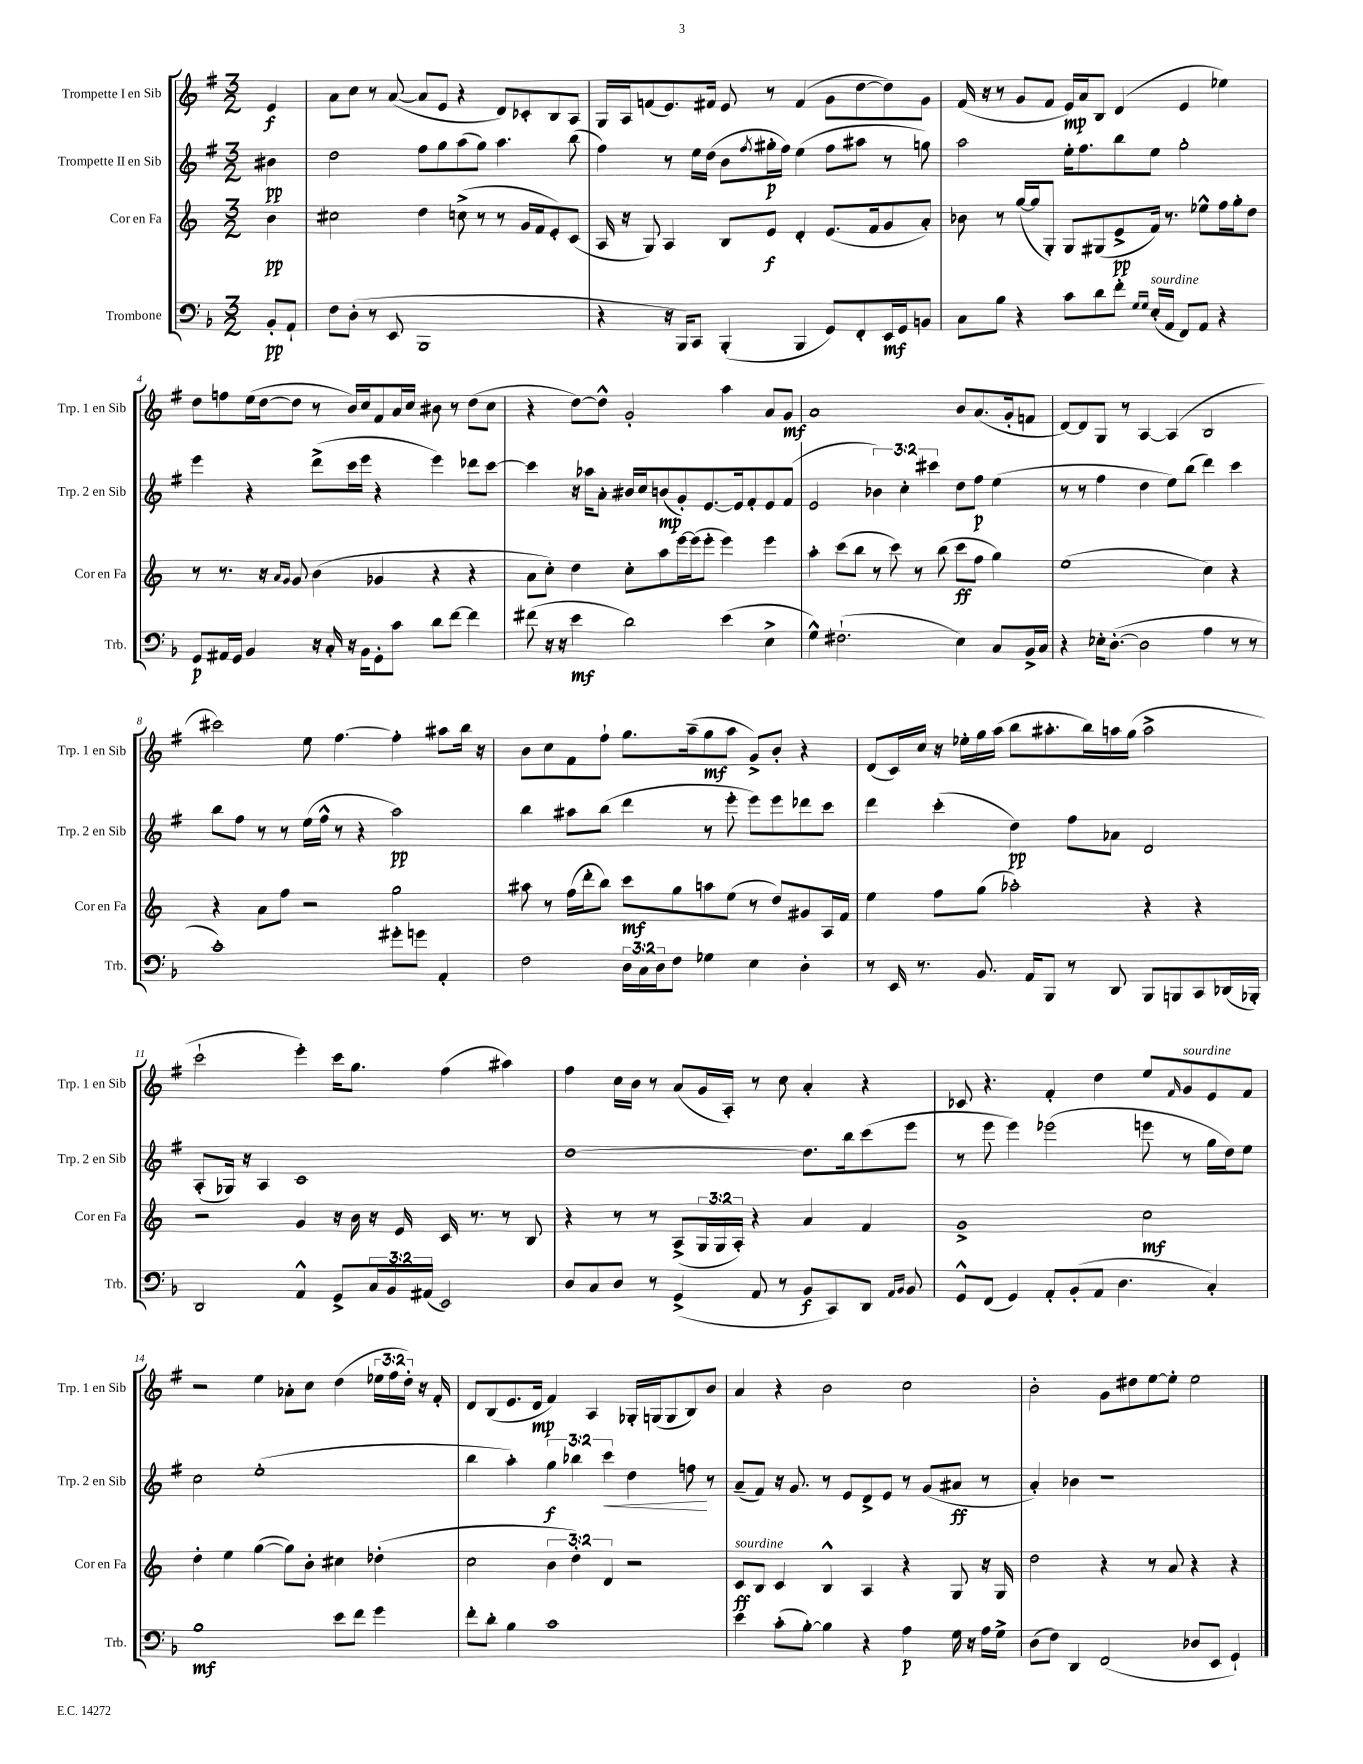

**kern	**kern	**kern	**kern
*staff4	*staff3	*staff2	*staff1
*clefF4	*clefG2	*clefG2	*clefG2
*k[b-]	*k[]	*k[f#]	*k[f#]
*M3/2	*M3/2	*M3/2	*M3/2
8BB-'	4b	4b#	4e
8AA`	.	.	.
=	=	=	=
8F	2cc#	2dd	8a
(8D'	.	.	8cc
8r	.	.	8r
8EE	.	.	([8a
1BBB-	4dd	8ff#	8a]
.	.	8gg	8e
.	(8cc^	(8aa	4r
.	8r	8gg)	.
.	8r	4.aa	8d)
.	16g	.	8c-'
.	16f	.	.
.	8e')	.	8B
.	(8c	(8bb	8A
=	=	=	=
4r	16A	4ff#)	16G
.	16r	.	16A
.	8G)	.	(8f
16r	4A	8r	8.e)
16BBB-)	.	.	.
8CC	.	16ee	.
.	.	(16dd	16f#
(4BBB-'	8B	8b	8e
.	.	8qff#	.
.	8e	16gg#'	8r
.	.	16ff#)	.
4BBB-	4d'	(4ee	(4f#
8GG)	(8.e	8ff#	8g
8FF'	.	8aa#	[8dd
.	16f	.	.
16EE	8g	8r	8dd])
16GG	.	.	.
8BB	8a')	8gg)	8g
=	=	=	=
8C	8b-	2aa	(16f#
.	.	.	16r
8B-	8r	.	8r
4r	([16gg	.	8g
.	16gg]	.	.
.	8G')	.	8f#
8c	8G	16ee'	16e)
.	.	8.ff#	16a
8d	(8G#	.	8B
8f'	8e^	8bb	(4d
16qqG	.	.	.
16qqG	.	.	.
(16E'	16f)	8ee	.
16AA	8.r	.	.
8FF)	.	2gg'	4e
8AA	8ee-^^	.	.
4r	16ff	.	4ee-)
.	16gg'	.	.
.	8dd	.	.
=	=	=	=
8GG	8r	4eee	8dd
16AA#	8.r	.	8ff
16GG	.	.	.
4BB-	.	4r	(16ee
.	16r	.	[16dd
.	16qqa	.	.
.	16qqg	.	.
.	8g	.	8dd]
16r	(4b	(8ddd^	8r
16C'	.	.	.
16r	.	16ccc	16b)
16BB-	.	16eee	16cc
8GG'	4g-	4r	8f#
8c	.	.	16a
.	.	.	16cc
8d	4r	4eee)	8b#
[8f	.	.	8r
4f]	4r	8ddd-	(8dd
.	.	[8ccc	8cc
=	=	=	=
(8f#	8a	4ccc]	4r
16r	8cc')	.	.
16r	.	.	.
4e	4dd	16r	[8dd)
.	.	16aa-	.
.	.	8a'	8dd^^]
2d)	8cc'	16b#	2g'
.	.	16cc	.
.	8aa	(8b	.
.	[16eee	8g')	.
.	(16eee]	.	.
.	8eee'	[8.e	.
(4e	4eee)	.	4aa
.	.	16e]	.
.	.	8f#'	.
4E^	4eee	8e	8a
.	.	(8f#	8g
=	=	=	=
4G^^)	4aa'	2e	1a
(2.F#`	(8ccc	.	.
.	8bb	.	.
.	8r	6b-)	.
.	8ccc)	.	.
.	.	6cc'	.
.	8r	.	.
.	.	6ccc#	.
.	(8bb	.	.
4E)	8ccc	8dd	8b
.	8ff	8ff#	(8.a
8C	4gg)	(4ee	.
.	.	.	16g'
16BB-^	.	.	8f
16C	.	.	.
=	=	=	=
4r	(1ee	8r	[8d)
.	.	8r	8d]
16E-'	.	4ff#	8G
([8.D'	.	.	.
.	.	.	8r
2D]	.	4dd	[4A
.	.	8ee)	(4A]
.	.	(8bb	.
4A	4cc)	4ddd)	2B
8r	4r	4ccc	.
8r	.	.	.
=	=	=	=
1c')	4r	8bb	2ccc#)
.	.	8ff#	.
.	8a	8r	.
.	8ff	8r	.
.	2r	(16ee	8ee
.	.	16ff#^^	.
.	.	8r	[4.ff#
.	.	4r	.
8g#'	2gg	2aa)	4ff#']
8g	.	.	.
4AA'	.	.	8aa#
.	.	.	16bb
.	.	.	16r
=	=	=	=
2F	8aa#	4bb	8b
.	8r	.	8cc
.	(16ff	8aa#	8f#
.	16ddd'	.	.
.	8bb)	(8bb	8ff#`
24D	8ccc	4ddd	8.gg
24C	.	.	.
24D	.	.	.
8F	8gg	.	.
.	.	.	(16aa~
4G-	8aa	8r	8gg
.	(8ee	8eee'	8aa
4E	8r	8eee)	8g^)
.	8dd)	8eee	8b'
4D'	8g#	8ddd-	4r
.	16A	8ccc	.
.	16f	.	.
=	=	=	=
8r	4ee	4ddd	(8d
16EE	.	.	16c)
8.r	.	.	16cc
.	8ff	(4ccc'	16r
.	.	.	16ee-'
8.BB-	(8gg	.	16gg
.	.	.	(16aa
.	2aa-')	4dd)	8bb
16AA	.	.	.
8BBB-	.	.	8.aa#'
8r	.	8ff#	.
.	.	.	16bb)
8DD	.	8a-	16aa
.	.	.	(16gg
8BBB-	4r	2d	2aa^
8BBB	.	.	.
8CC	4r	.	.
(16DD-	.	.	.
16BBB-')	.	.	.
=	=	=	=
2DD	2r	(8A'	2ccc`
.	.	16G-)	.
.	.	16r	.
.	.	4A	.
4AA^^	4g	1c	4eee')
8GG^	16r	.	16ccc
.	16b	.	8.gg
24C	16r	.	.
24BB-	.	.	.
.	16e	.	.
(24AA#	.	.	.
2EE)	16c	.	(4ff#
.	8.r	.	.
.	8r	.	4aa#)
.	8B	.	.
=	=	=	=
8D	4r	[1dd	4ff#
8C	.	.	.
8D	8r	.	16cc
.	.	.	16b
8r	8r	.	8r
(4GG^	(8A^	.	(8a
.	24G	.	16g
.	24G	.	.
.	.	.	16A')
.	24A')	.	.
8AA	4r	.	8r
8r	.	.	8cc
8BB-	4a	8.dd]	4a'
8CC)	.	.	.
.	.	16bb	.
8DD	4f	(8ccc	4r
16qqAA	.	.	.
16qqBB-	.	.	.
8BB-	.	8eee	.
=	=	=	=
8GG^^	1g^	8r	8c-
(8FF	.	8eee	4.r
4GG)	.	4eee)	.
8AA'	.	(2eee-	4f#'
(8BB-'	.	.	.
8AA	.	.	4dd
4.D	.	.	.
.	2cc	8eee	8ee
.	.	.	16qqf#
.	.	8r	8g
4C')	.	16gg	8e
.	.	16dd)	.
.	.	8ee	8f#
=	=	=	=
1B-	4dd'	2cc	2r
.	4ee	.	.
.	([4gg	(1ee'	4ee
.	8gg])	.	8a-'
.	8b'	.	8cc
8e	4cc#	.	(4dd
8f	.	.	.
4g	(4dd-'	.	24ee-
.	.	.	24ff#
.	.	.	24dd')
.	.	.	16r
.	.	.	16f#'
=	=	=	=
8f'	2cc	4bb	8d
8d'	.	.	(8B
4B-	.	4aa')	8.e
.	.	.	16d
1c	6b	6gg	4f#)
.	6dd')	6bb-	.
.	.	.	4A
.	6d	6ccc	.
.	2r	4dd	16G-'
.	.	.	(16G
.	.	.	8G
.	.	8ff	8B)
.	.	8r	8b
=	=	=	=
4e	8c	(8a~	4a
.	8B	8f#)	.
(8c'	4c	16r	4r
.	.	8.g	.
[8B-')	.	.	.
4B-]	4B^^	8r	2b
.	.	8e	.
4r	4A	8d^	.
.	.	8e	.
4A	4r	8r	2cc
.	.	(8g	.
16G	8G	8a#	.
16r	.	.	.
16A	16r	8r	.
16G^	16G	.	.
=	=	=	=
(8D	2dd	4a')	2b'
8F)	.	.	.
4DD	.	4b-	.
(2FF	4r	1r	8g
.	.	.	8dd#
.	8r	.	[8ee
.	8a	.	8ee']
8D-	4r	.	2ee
8EE	.	.	.
4GG`)	4r	.	.
==	==	==	==
*-	*-	*-	*-
